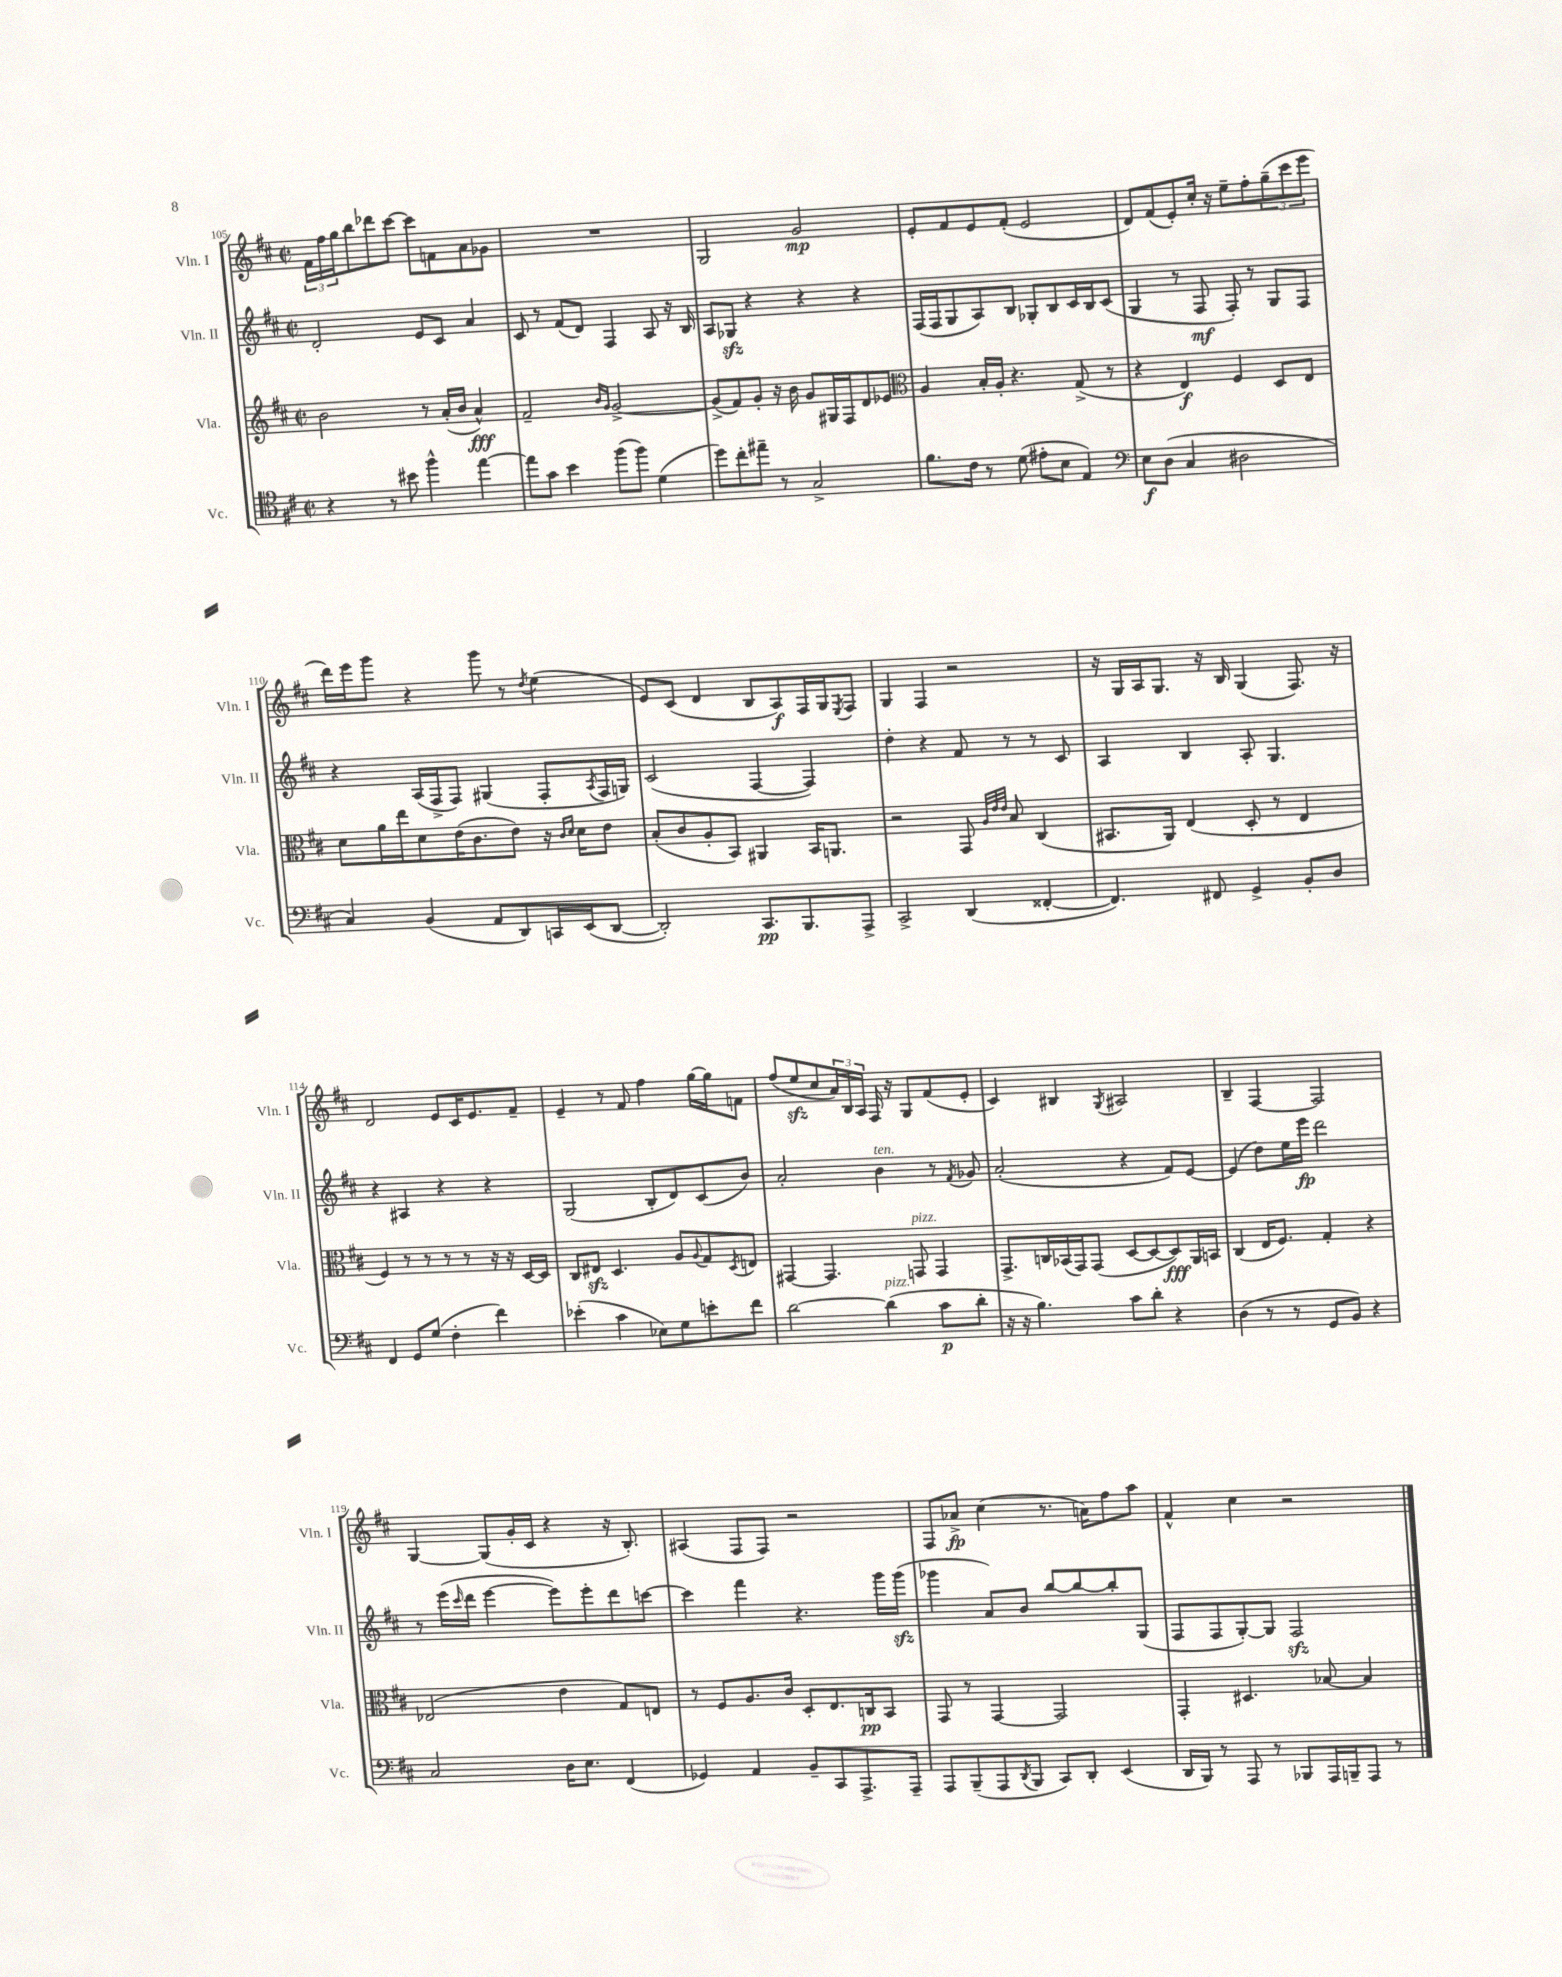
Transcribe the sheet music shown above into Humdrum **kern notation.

**kern	**kern	**kern	**kern
*staff4	*staff3	*staff2	*staff1
*clefC4	*clefG2	*clefG2	*clefG2
*k[f#c#]	*k[f#c#]	*k[f#c#]	*k[f#c#]
*M2/2	*M2/2	*M2/2	*M2/2
*met(c|)	*met(c|)	*met(c|)	*met(c|)
4r	2b\	2d'/	24f#\LL
.	.	.	24ff#\
.	.	.	24gg\J
.	.	.	8bb\
8r	.	.	8ddd-\
8b#\	.	.	[8ccc#\J
4ff#^^\	8r	8e/L	8ccc#\]L
.	(16a'/LL	8c#/J	8f\
.	16b/JJ	.	.
[4ee\	4a^^/)	4a/	8a\
.	.	.	8g-\J
=	=	=	=
8ee\]L	2f#~/	8c#/	1r
8g\J	.	8r	.
4b\	.	(8f#/L	.
.	.	8d/J)	.
.	16qqb/LL	.	.
.	16qqg/JJ	.	.
(8ff#\L	[2g^/	4F#/	.
8ff#\J)	.	.	.
(4d\	.	8A/	.
.	.	16r	.
.	.	16B/	.
=	=	=	=
8dd\L)	(8g^/]L	8A/L	2G/
8cc#'\	8f#/)	8G-/J	.
8ee#~\J	8g'/J	4r	.
8r	16r	.	.
.	16b\	.	.
2G^/	8g/L	4r	2g/
.	16G#/L	.	.
.	16F#/J	.	.
.	8d/	4r	.
.	8e-/J	.	.
=	=	=	=
*	*clefC3	*	*
8.f#\L	4A/	(16F#/LL	8e'/L
.	.	16F#/J	.
.	.	8G/	8f#/
16c#\Jk	.	.	.
8r	16B'/LL	8A/)	8e/
.	16A'/JJ	.	.
(8d\	4.r	8B/J	(8f#'/J
8e#'\L	.	8G-'/L	2e/
8B\J	.	8B/	.
4E/)	(8G^/	16c#/L	.
.	.	16B/J	.
.	8r	(8c#/J	.
=	=	=	=
*clefF4	*	*	*
8E\L	4r	4G/	8d/L)
(8D\J	.	.	(8f#/
4C#/	4E/)	8r	8e'/)
.	.	8F#/	16cc#'/Jk
.	.	.	16r
2D#\	4F#/	8F#'/)	8ee~\L
.	.	8r	8ff#'\
.	8D/L	8G/L	(12gg~\
.	.	.	12ccc#\
.	8E/J	8F#/J	.
.	.	.	12eee\J
=	=	=	=
4C#/)	8d\L	4r	16ddd\LL)
.	.	.	16eee\J
.	16a\L	.	8ggg\J
.	16ee\J	.	.
(4BB/	8d\	(16A/LL	4r
.	.	16F#^/J	.
.	(16e\K	8F#/J)	.
.	8.c#\	.	.
8AA/L	.	(4G#/	8ggg\
8DD/)	8e\J)	.	8r
.	.	.	8qdd/
16CC/L	16r	8F#'/L	(4ee\
.	16qqc#/LL	.	.
.	16qqd/JJ	.	.
(16EE/J	16d\LK	.	.
.	.	8qA/	.
[8DD/J	8e\J	16F#/L	.
.	.	16G/JJ)	.
=	=	=	=
2DD'/])	(8B'/L	(2c#/	8e/L)
.	8c#/	.	(8c#/J
.	8A'/	.	4d/
.	8BB/J)	.	.
8.CC#/L	4AA#/	[4F#/	8B/L
.	.	.	8A/)
8.BBB/	.	.	.
.	16BB/LK	4F#/])	16F#/L
.	8.AA/J	.	16G/J
.	.	.	8qE/
8AAA^/J	.	.	8F#/J
=	=	=	=
2CC#^/	2r	4dd'\	4G/
.	.	4r	4F#/
(4DD/	8GG/	8f#/	2r
.	32qqA/LLL	.	.
.	32qqe/	.	.
.	32qqe/JJJ	.	.
.	8B/	8r	.
[4FF##'/	(4C#/	8r	.
.	.	8c#/	.
=	=	=	=
4.FF##/])	8.BB#/L	4A/	16r
.	.	.	16G/LL
.	.	.	16A/J
.	16AA/Jk)	.	8.G/J
.	(4E/	4B/	.
8FF#/	.	.	16r
.	.	.	16B/
4GG^/	8D'/	8A'/	(4G/
.	8r	4.G/	.
8BB'/L	4E/	.	8.F#/)
8D/J	.	.	.
.	.	.	16r
=	=	=	=
4FF#/	4F#/)	4r	2d/
8GG/L	8r	4A#/	.
(8G/J	8r	.	.
4F#'\	8r	4r	8e/L
.	8r	.	16c#/K
.	.	.	8.e/
4f#\)	16r	4r	.
.	16r	.	.
.	[16D/LL	.	8f#~/J
.	16D/]JJ	.	.
=	=	=	=
(4e-'\	8C#/L	(2G/	4e~/
.	8E#/J	.	.
4c#\	4.D/	.	8r
.	.	.	8f#/
8E-\L)	.	8B'/L	4ff#\
8G\	8A/L	8d/)	.
.	8qqA/	.	.
8e'\	8G/	(8c#/	[16gg\LL
.	.	.	16gg\]J
.	8qD/	.	.
8f#\J	8E/J	8b/J)	8f\J
=	=	=	=
[2d\	[4GG#/	2a'/	(8ff#/L
.	.	.	8ee/
.	4.GG#/]	.	8cc#/
.	.	.	24a/L)
.	.	.	24B/
.	.	.	24A/JJ
(4d\]	.	4b\	16F#/
.	.	.	16r
.	8GG/	.	8G/L
8c#\L	4GG/	8r	(8f#/
.	.	8qf#/	.
8d'\J	.	8g-/	8e'/J
=	=	=	=
16r	8.GG^/L	(2a'/	4c#/)
16r	.	.	.
4.B\)	.	.	.
.	16C/L	.	.
.	(16BB-/	.	4B#/
.	16GG/J)	.	.
.	(8GG/J	.	.
.	.	.	8qG/
8c#\L	[8D/L	4r	2A#/
8d'\J	8D/_	.	.
4r	8D/])	8f#/L)	.
.	16AA/L	[8e/J	.
.	16BB/JJ	.	.
=	=	=	=
(4D\	(4C#/	(4e/]	4B~/
8r	16E/LK	8dd\L)	[4F#/
.	8.F#/J)	.	.
8r	.	16ee\L	.
.	.	16eee\JJ	.
8GG/L	4G'/	2ddd\	2F#/]
8BB/J)	.	.	.
4r	4r	.	.
=	=	=	=
2C#/	(2E-/	8r	[4G/
.	.	(16eee\LL	.
.	.	16qqccc#/	.
.	.	16ddd\JJ	.
.	.	[4eee\	(8G/]L
.	.	.	16g'/L
.	.	.	16c#/JJ
16D\LK	4e\	8eee\]L)	4r
8.E\J	.	.	.
.	.	8eee'\	.
(4FF#/	8G/L)	8ddd\	16r
.	.	.	8.B'/)
.	8E/J	[8ccc\J	.
=	=	=	=
4GG-/)	8r	4ccc\]	(4A#/
.	8F#/L	.	.
4AA/	8.A/	4fff#\	8F#/L
.	.	.	8F#/J)
.	16c#/Jk	.	.
8BB~/L	8D'/L	4.r	2r
8CC#/	8.E/	.	.
8.AAA^/	.	.	.
.	16C/k	.	.
.	8BB/J	16ggg\LL	.
16AAA~/Jk	.	(16ggg\JJ	.
=	=	=	=
8AAA/L	8GG/	4ggg-\	8F#/L
(8BBB~/	8r	.	8a-^/J
8AAA/	[4GG/	8a/L)	(4cc#\
8qDD/	.	.	.
8BBB/J	.	8b/J	.
8CC#/L)	2GG/]	[8bb/L	8.r
8DD'/J	.	8bb/_	.
.	.	.	16a\LK)
(4EE/	.	8bb'/]	8ff#\
.	.	(8G/J	8aa\J
=	=	=	=
16DD/LL	4GG'/	8F#/L	4f#^^/
16BBB/JJ)	.	.	.
8r	.	8F#/	.
8AAA/	4.D#/	[8G'/)	4cc#\
8r	.	8G/]J	.
8BBB-/L	.	2F#/	2r
16AAA/L	[8B-/	.	.
16BBB~/J	.	.	.
8AAA/J	4B-/]	.	.
8r	.	.	.
==	==	==	==
*-	*-	*-	*-
